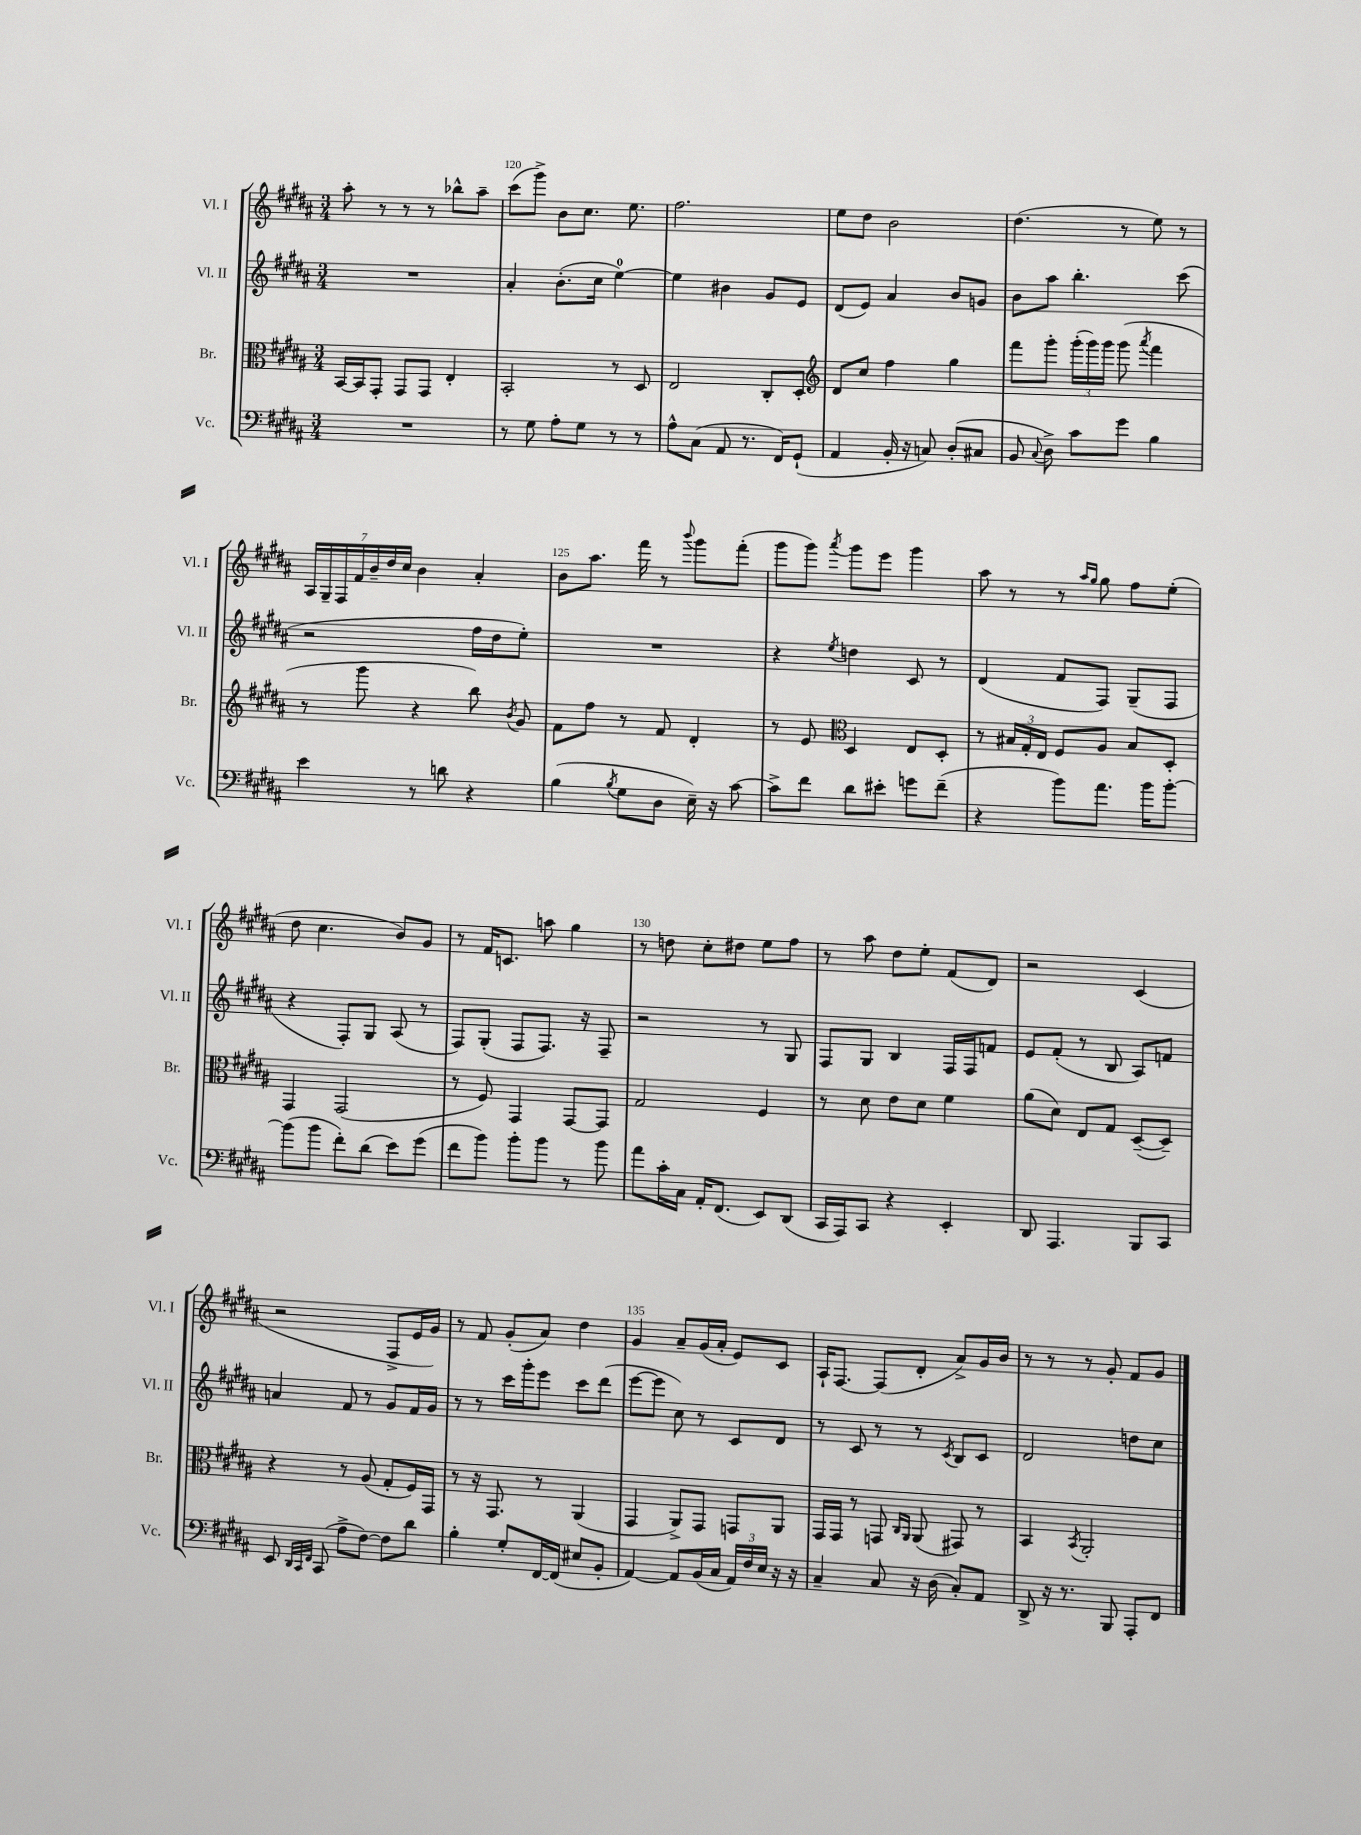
<<
\new StaffGroup <<
\new Staff = "s0" \with { instrumentName = "Vl. I" shortInstrumentName = "Vl. I" } {
    \clef treble \key b \major \numericTimeSignature \time 3/4
    \autoBeamOff ais''8-. r8 r8 r8 bes''8[-^ ais''8]-- |
    cis'''8[( gis'''8]->) b'8[ cis''8.] e''8. |
    fis''2. |
    e''8[ dis''8] b'2 |
    dis''4.( r8 e''8) r8 |
    \tuplet 7/4 { ais16[ gis16-- fis16 fis'16 b'16-- dis''16 cis''16] } b'4 ais'4-. |
    b'8[ ais''8.] fis'''16 r8 \appoggiatura { b'''8 } gis'''8[ fis'''8]-.( |
    gis'''8[ gis'''8]) \acciaccatura { ais'''8 } gis'''8[ e'''8] gis'''4 |
    ais''8 r8 r8 \grace { ais''16[ gis''16] } gis''8 fis''8[ e''8]-.( |
    dis''8 cis''4. b'8[) gis'8] |
    r8 fis'16[ c'8.] a''8 gis''4 |
    r8 d''8 cis''8[-. dis''8] e''8[ fis''8] |
    r8 ais''8 dis''8[ e''8]-. fis'8[( dis'8]) |
    r2 cis'4( |
    r2 fis8[-> e'16 gis'16]) |
    r8 fis'8 gis'8[-.( ais'8]) dis''4 |
    gis'4 ais'8[-- gis'16( ais'16]-. e'8[) cis'8] |
    ais16[-! fis8.]~ fis8[( dis'8]-. ais'8[->) gis'16 b'16] |
    r8 r8 r8 gis'8-. fis'8[ gis'8] \bar "|." |
}
\new Staff = "s1" \with { instrumentName = "Vl. II" shortInstrumentName = "Vl. II" } {
    \clef treble \key b \major \numericTimeSignature \time 3/4
    \autoBeamOff R2. |
    ais'4-. b'8.[-.( cis''16] e''4-0~) |
    e''4 bis'4 gis'8[ e'8] |
    dis'8[( e'8]) ais'4 b'8[ g'8] |
    b'8[ ais''8] b''4.-. cis'''8( |
    r2 fis''16[ dis''16 e''8]-.) |
    R2. |
    r4 \acciaccatura { e''8 } d''4 cis'8 r8 |
    dis'4( fis'8[ fis8]) gis8[--( fis8] |
    r4 fis8[-.) gis8] ais8( r8 |
    fis8[) gis8]-.( fis8[ fis8.]) r16 fis8-- |
    r2 r8 gis8 |
    fis8[ gis8] b4 fis16[ fis16 f'8] |
    e'8[ fis'8]-.( r8 b8 ais8[) f'8] |
    a'4 fis'8 r8 gis'8[ fis'16 gis'16] |
    r8 r8 cis'''16[ gis'''16-. e'''8] cis'''8[ dis'''8]( |
    e'''8[~ e'''8] cis''8) r8 cis'8[ dis'8] |
    r8 cis'8 r8 r8 \acciaccatura { cis'8 } b8[ cis'8] |
    dis'2 d''8[ cis''8] \bar "|." |
}
\new Staff = "s2" \with { instrumentName = "Br." shortInstrumentName = "Br." } {
    \clef alto \key b \major \numericTimeSignature \time 3/4
    \autoBeamOff b,16[~ b,16 gis,8]-. gis,8[ gis,8] e4-. |
    b,2-. r8 dis8 |
    e2 cis8[-. dis8]-. |
    \clef treble dis'8[ cis''8] fis''4 gis''4 |
    fis'''8[ gis'''8]-. \tuplet 3/2 { gis'''16[-.( gis'''16) gis'''16] } gis'''8( \acciaccatura { ais'''8 } fis'''4 |
    r8 gis'''8 r4 b''8) \acciaccatura { b'8 } gis'8 |
    fis'8[ fis''8] r8 fis'8 dis'4-. |
    r8 e'8 \clef alto dis4 e8[ dis8]-. |
    r8 \tuplet 3/2 { bis16[ gis16-. e16] } fis8[ ais8] bis8[ dis8]-. |
    gis,4 gis,2( |
    r8 fis8) gis,4 gis,8[~ gis,8] |
    gis2 fis4 |
    r8 dis'8 e'8[ dis'8] fis'4 |
    ais'8[( dis'8]) e8[ gis8] dis8[~--( dis8]--) |
    r4 r8 ais8( gis8[-. fis16) gis,16] |
    r8 r16 gis,8. r8 ais,4( |
    gis,4 ais,8[->) gis,8] g,8[ ais,8] |
    gis,16[ gis,16] r8 g,8 \grace { cis16[ ais,16] } ais,8( gis,8) r8 |
    b,4 \acciaccatura { b,8 } ais,2-. \bar "|." |
}
\new Staff = "s3" \with { instrumentName = "Vc." shortInstrumentName = "Vc." } {
    \clef bass \key b \major \numericTimeSignature \time 3/4
    \autoBeamOff R2. |
    r8 gis8 ais8[-. gis8] r8 r8 |
    ais8[-^ cis8]( ais,8 r8. fis,16[) gis,8]-!( |
    ais,4 b,16-. r16 c8) dis8[-.( cis8] |
    b,8 \appoggiatura { cis8 } dis8->) cis'8[ gis'8] b4 |
    e'4 r8 d'8 r4 |
    b4( \acciaccatura { b8 } gis8[ dis8] e16--) r16 cis'8~ |
    cis'8[-> fis'8] dis'8[ eis'8]-. g'8[ fis'8]--( |
    r4 b'8[) ais'8.] b'16[ b'8]~-. |
    b'8[( b'8] fis'8[-.) dis'8]( e'8[) gis'8]( |
    fis'8[ b'8]) b'8[-. b'8] r8 b'8 |
    ais'8[ cis'16-. cis16] ais,16[-. fis,8.]( e,8[) dis,8]( |
    cis,16[ ais,,16) cis,8] r4 e,4-. |
    dis,8 ais,,4. b,,8[ cis,8] |
    e,8 \grace { dis,32[ cis,32 fis,32] } cis,8( ais8[-> fis8]~) fis8[ dis'8] |
    b4-. gis8[-. fis,16~ fis,16]( eis8[ b,8]-. |
    ais,4~) ais,8[ b,16( cis16] \tuplet 3/2 { ais,16[) fis16 e16] } r16 r16 |
    cis4-- cis8 r16 dis16( cis8[-.) ais,8] |
    dis,8-> r16 r8. b,,8 ais,,8[-. fis,8] \bar "|." |
}
>>
>>
\layout { \context { \Score currentBarNumber = #119 \override BarNumber.break-visibility = ##(#f #t #t) barNumberVisibility = #(every-nth-bar-number-visible 5) } }
